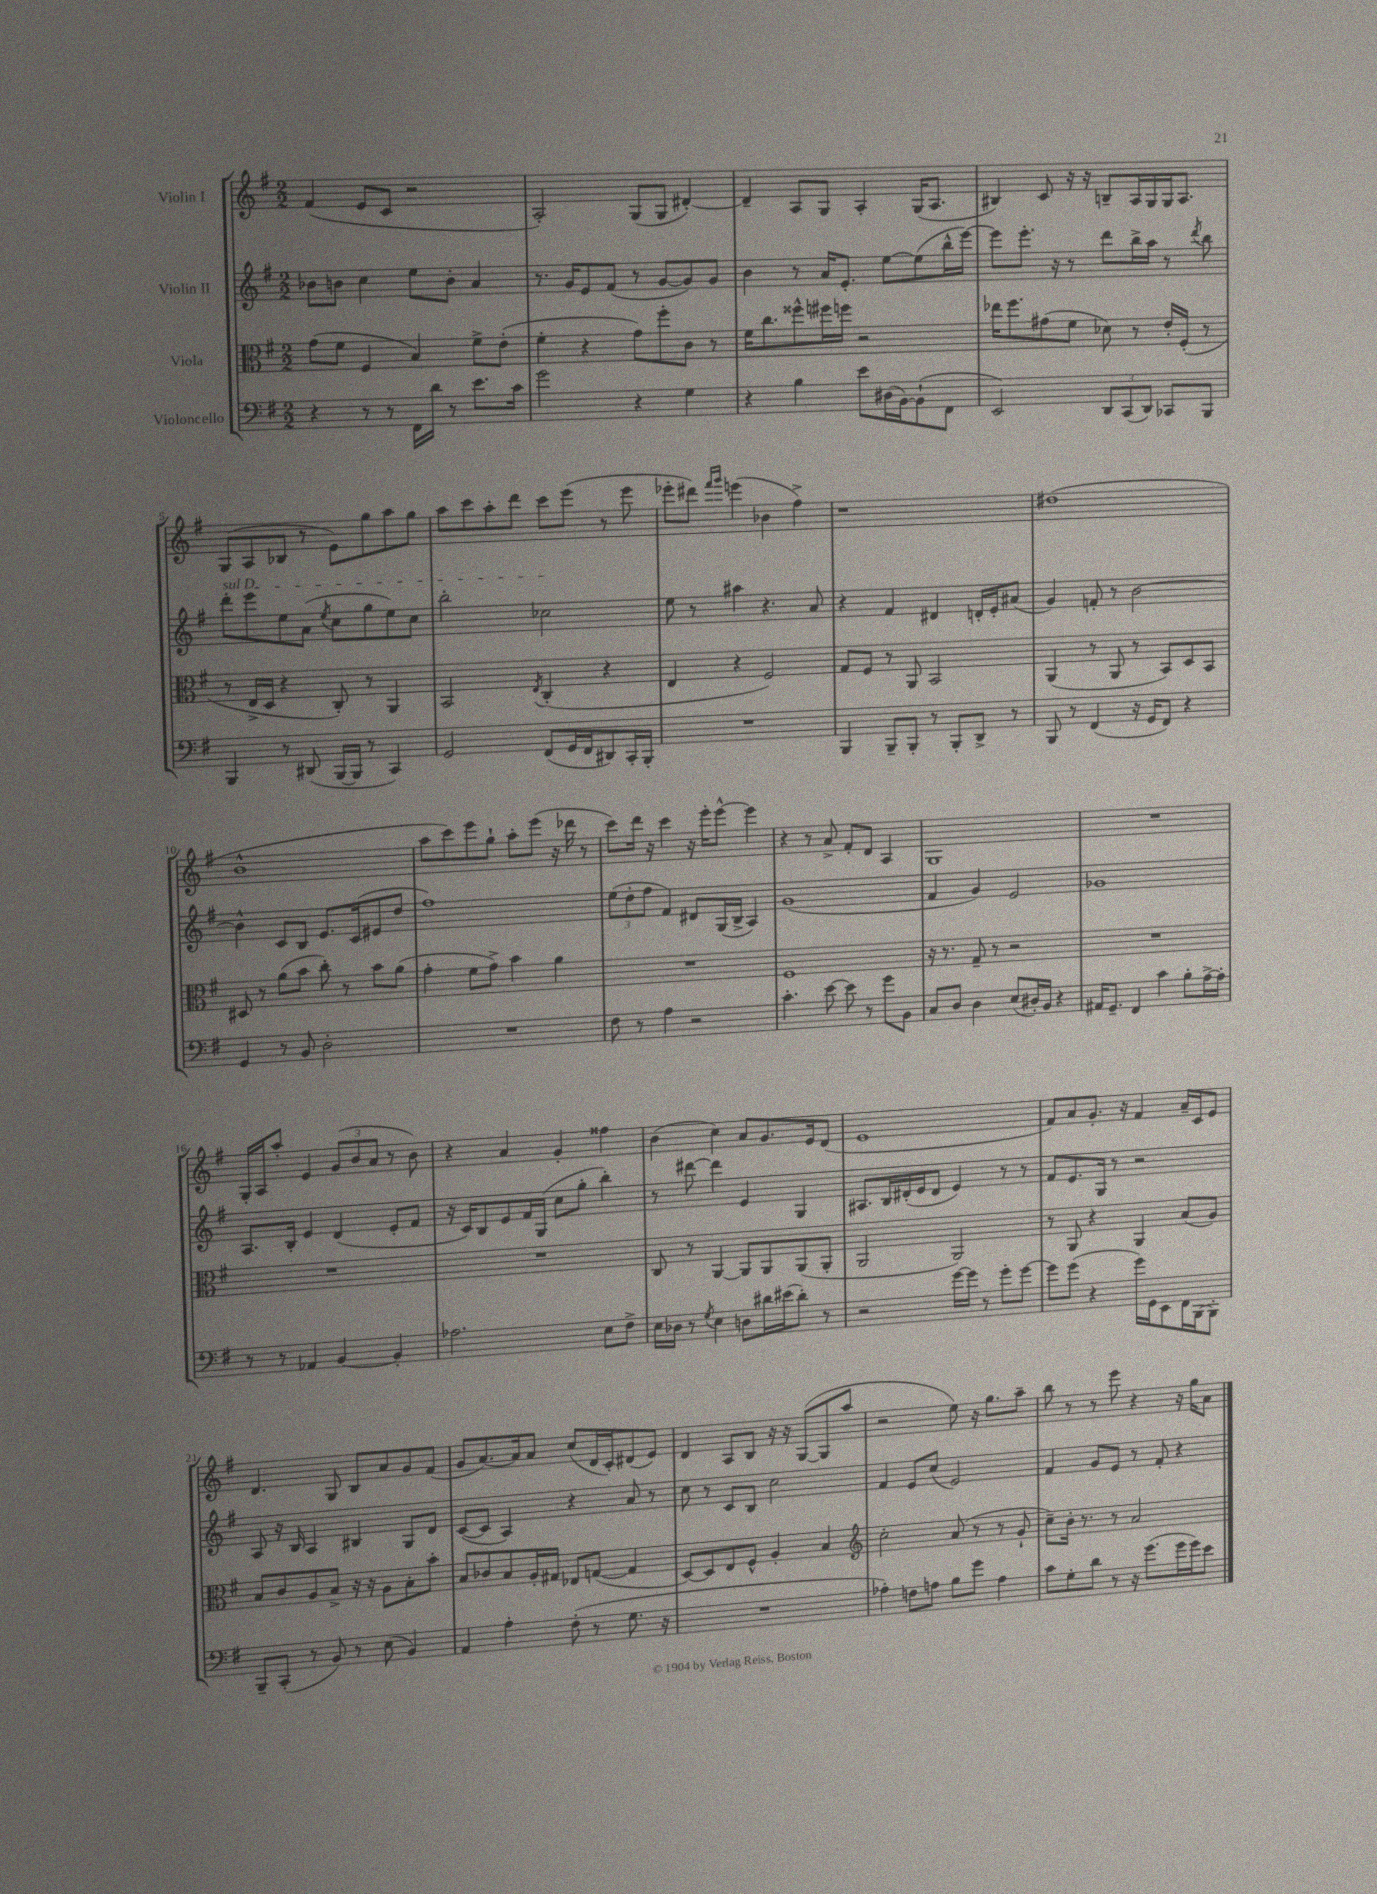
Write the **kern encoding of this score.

**kern	**kern	**kern	**kern
*staff4	*staff3	*staff2	*staff1
*clefF4	*clefC3	*clefG2	*clefG2
*k[f#]	*k[f#]	*k[f#]	*k[f#]
*M2/2	*M2/2	*M2/2	*M2/2
4r	(8g\L	8b-\L	(4f#/
.	8f#\J	8b\J	.
8r	4F#/	4cc\	8e/L
8r	.	.	8c/J
16FF#\LL	4B/)	8ee\L	2r
16d\JJ	.	.	.
8r	.	8b'\J	.
8.e\L	8f#^\L	4a/	.
.	(8e'\J	.	.
16c\Jk	.	.	.
=	=	=	=
2g\	4f#'\	8.r	2A'/)
.	.	16g/LK	.
.	4r	8e/	.
.	.	(8f#/J	.
4r	8g\L)	8r	(8G/L
.	8ff#'\	[8g/L	8G/J
4G\	8c\J	8g/])	[4d#'/)
.	8r	8g/J	.
=	=	=	=
4r	16f#\LK	4b\	4d#~/]
.	8.cc\	.	.
4B\	8ff##^^\	8r	8A/L
.	16ff#\L	16a/LK	8G/J
.	16ff\JJ	8.e'/J	.
8e\L	2r	.	4A'/
(16D#\L	.	[8ee\L	.
[16BB\J)	.	.	.
(8BB`\]	.	(8ee\]	(16G/LK
.	.	.	8.A/J
8FF#\J	.	16bb^^\L	.
.	.	[16eee\JJ)	.
=	=	=	=
2EE/)	16ee-\LK	8eee\]L	4B#/)
.	8.ff#\	.	.
.	.	8.eee'\J	.
.	(8g#\	.	8c/
.	.	16r	.
.	8f#\J	8r	16r
.	.	.	16r
12DD/L	8d-\)	8ddd\L	8B~/L
(12CC/	.	.	.
.	8r	16bb^\L	16A/L
12DD/J)	.	.	.
.	.	16aa\JJ	16G/
8CC-/L	16e'/LL	8r	16G/J
.	(16F#'/JJ	.	8.A/J
.	.	8qddd/	.
8BBB/J	8r	8bb\	.
=	=	=	=
4BBB/	8r	8ddd'\L	(8G/L
.	16E^/LL	8eee\	8A/
.	16D/JJ	.	.
8r	4r	8ee\	8B-/J
(8DD#/	.	(8a\J	8r
.	.	8qee/	.
[16BBB/LL	8C'/)	8cc\L	8e\L)
16BBB/]JJ	.	.	.
8r	8r	8gg\	8gg\
4CC/)	4AA/	8ee\)	8aa\
.	.	8cc\J	8gg\J
=	=	=	=
2GG/	2BB/	2bb'\	8aa\L
.	.	.	8ccc\
.	.	.	8aa'\
.	.	.	8ddd\J
.	8qE/	.	.
(8FF#/L	(4C'/	2cc-\	8ccc\L
16GG/L	.	.	(8eee\J
16FF#/J	.	.	.
8DD#/)	4r	.	8r
16CC'/L	.	.	8eee\
16BBB'/JJ	.	.	.
=	=	=	=
1r	4E/	8ee\	8eee-'\L
.	.	8r	8ddd#\J)
.	.	.	16qqfff#/LL
.	.	.	16qqggg/JJ
.	4r	4aa#\	(4eee\
.	2F#/)	4.r	4b-\
.	.	.	4ff#^\)
.	.	8a/	.
=	=	=	=
4BBB/	8G/L	4r	1r
.	8F#/J	.	.
8BBB~/L	8r	4f#/	.
8BBB'/J	8AA/	.	.
8r	2BB/	4d#/	.
8BBB'/L	.	.	.
8DD^/J	.	16d'/LL	.
.	.	16e'/J	.
8r	.	(8a#/J	.
=	=	=	=
8BBB/	(4AA/	4g/)	(1dd#
8r	.	.	.
(4FF#/	8r	8f'/	.
.	8AA/	8r	.
16r	8r	[2b\	.
16GG/LK	.	.	.
8FF#/J)	8BB/L)	.	.
4r	8D/	.	.
.	8BB/J	.	.
=	=	=	=
4GG/	8D#/	4b^^\]	1b^^
.	8r	.	.
8r	(8a\L	8c/L	.
8BB/	8b\J	8B/J	.
2D'\	8cc'\)	8.e/L	.
.	8r	.	.
.	.	(16c/k	.
.	8b\L	8e#/	.
.	(8a\J	8dd/J	.
=	=	=	=
1r	4g'\	1ff#)	8aa\L
.	.	.	8ccc\)
.	8f#\L	.	8eee\
.	8g^\J)	.	8gg`\J
.	4b\	.	8aa'\L
.	.	.	(8eee\J
.	4a\	.	16r
.	.	.	16ddd-\
.	.	.	8r
=	=	=	=
8F#\	1r	(12ee\L	8ccc\L)
.	.	12dd'\	.
8r	.	.	16ddd\Jk
.	.	12ff#\J	.
.	.	.	16r
4A\	.	4f#/)	4ccc\
2r	.	8d#/L	16r
.	.	.	16eee'\LK
.	.	(16G/L	[8eee^^\J
.	.	16B^/JJ	.
.	.	4A/)	4eee\]
=	=	=	=
4.c'\	1F#	(1g	4r
.	.	.	8r
[8e\	.	.	8a^/
8e\]	.	.	8f#'/L
8r	.	.	8d/J
8g\L	.	.	4A/
8BB\J	.	.	.
=	=	=	=
8C/L	16r	4f#/	1G
.	8.r	.	.
8D/J	.	.	.
4D\	8G~/	4g/)	.
.	8r	.	.
(8E/L	2r	2e/	.
16D#'/L)	.	.	.
16BB/JJ	.	.	.
4r	.	.	.
=	=	=	=
16AA#/LK	1r	1g-	1r
8.GG~/J	.	.	.
4FF#/	.	.	.
4c\	.	.	.
8B'\L	.	.	.
[16A^\L	.	.	.
16A'\]JJ	.	.	.
=	=	=	=
8r	1r	8.A/L	16G'/LL
.	.	.	16A/J
8r	.	.	8aa'/J
.	.	16B'/Jk	.
4AA-/	.	4e/	4e/
[4BB/	.	(4d/	(12g/L
.	.	.	12b/
.	.	.	12a/J
4BB'/]	.	8e'/L	8r
.	.	8f#/J	8b\)
=	=	=	=
2.A-\	1r	16r	4r
.	.	16c/LK)	.
.	.	8B/	.
.	.	8e/	4a/
.	.	16f#/L	.
.	.	(16G/JJ	.
.	.	8cc\L	4g'/
.	.	8gg'\J	.
8E\L	.	4bb'\)	4ff##\
8F#^\J	.	.	.
=	=	=	=
16E\LL	8C/	8r	(4b\
16D-\JJ	.	.	.
8r	8r	[8ddd#\	.
8qG/	.	.	.
4E\	[4AA/	4ddd#\]	4cc\)
8D\L	8AA/]L	4e/	8a/L
16d#\L	8AA/	.	8.g/
(16e#\J	.	.	.
8d#'\J)	(8AA/	4G/	.
.	.	.	16e/k
8r	8AA'/J	.	(8d/J
=	=	=	=
2r	2AA/	8.A#/L	1e
.	.	16B/L	.
.	.	(16d#'/	.
.	.	16e/J	.
.	.	8d#/J	.
[16g\LL	2AA/)	4e/)	.
16g\]JJ	.	.	.
8r	.	.	.
8g'\L	.	8r	.
[8g\J	.	8r	.
=	=	=	=
8g\]L	8r	8f#/L	8f#/L)
(8g\J	8AA/	8.e/	8a/
4r	4r	.	8.g'/J
.	.	16G/Jk	.
.	.	8r	.
.	.	.	16r
16g\LL)	4AA/	2r	4f#/
16GG\J	.	.	.
8EE\	.	.	.
16FF#\L	(8B/L	.	16a~/LL
[16BBB\J	.	.	16c/J
8BBB'\]J	8A/J)	.	8e/J
=	=	=	=
8BBB~/L	8B/L	8A/	4.d/
(8CC'/J	8c/	16r	.
.	.	16B/	.
8r	8A/	4A/	.
8BB/)	8B^/J	.	8G/
8r	16r	4B#/	8B/L
.	16r	.	.
(8E\	8A\L	.	8a/
4BB/)	8B'\	8G/L	8g/
.	8b'\J	8d/J	(8f#/J
=	=	=	=
4AA/	8B/L	([8c/L	8g/L
.	8c-/	8c/]J	[8.a/)
4A'\	8B/	4A/)	.
.	.	.	16a/]k
.	16A'/L	.	8a/J
.	16G#/JJ	.	.
(8F#'\	8E-/L	4r	(8cc/L
8r	([8G/J	.	16d/L
.	.	.	16c'/J)
8.G\	4G/]	8a/	(8d#/
.	.	8r	8e/J)
16r	.	.	.
=	=	=	=
1r	[8D/L)	8cc\	4d/
.	8D/]	8r	.
.	8E/	8c/L	8A/L
.	8F#^^/J	8B/J	8B/J
.	4A'/	2cc\	16r
.	.	.	16r
.	.	.	([8G/L
.	4B/	.	8G/]
.	.	.	8aa/J
=	=	=	=
*	*clefG2	*	*
4A-'\)	2cc'\	4f#/	2r
8F\L	.	8e/L	.
8A\J	.	(8cc/J	.
8B\L	(8a/	2e/)	8ee\)
8g\J	8r	.	16r
.	.	.	8.gg\L
4A\	8r	.	.
.	8g`/	.	8aa~\J
=	=	=	=
8c\L	8cc~\L)	4f#/	8bb\
8G'\	16b'\Jk	.	8r
.	8.r	.	.
8d\J	.	8g/L	8r
8r	8r	8e/J	8eee\
16r	2a/	8r	4r
(8.g\L	.	.	.
.	.	8f#'/	.
16g\L	.	4r	16r
16g\J)	.	.	16gg\LK
8e\J	.	.	8a\J
==	==	==	==
*-	*-	*-	*-
